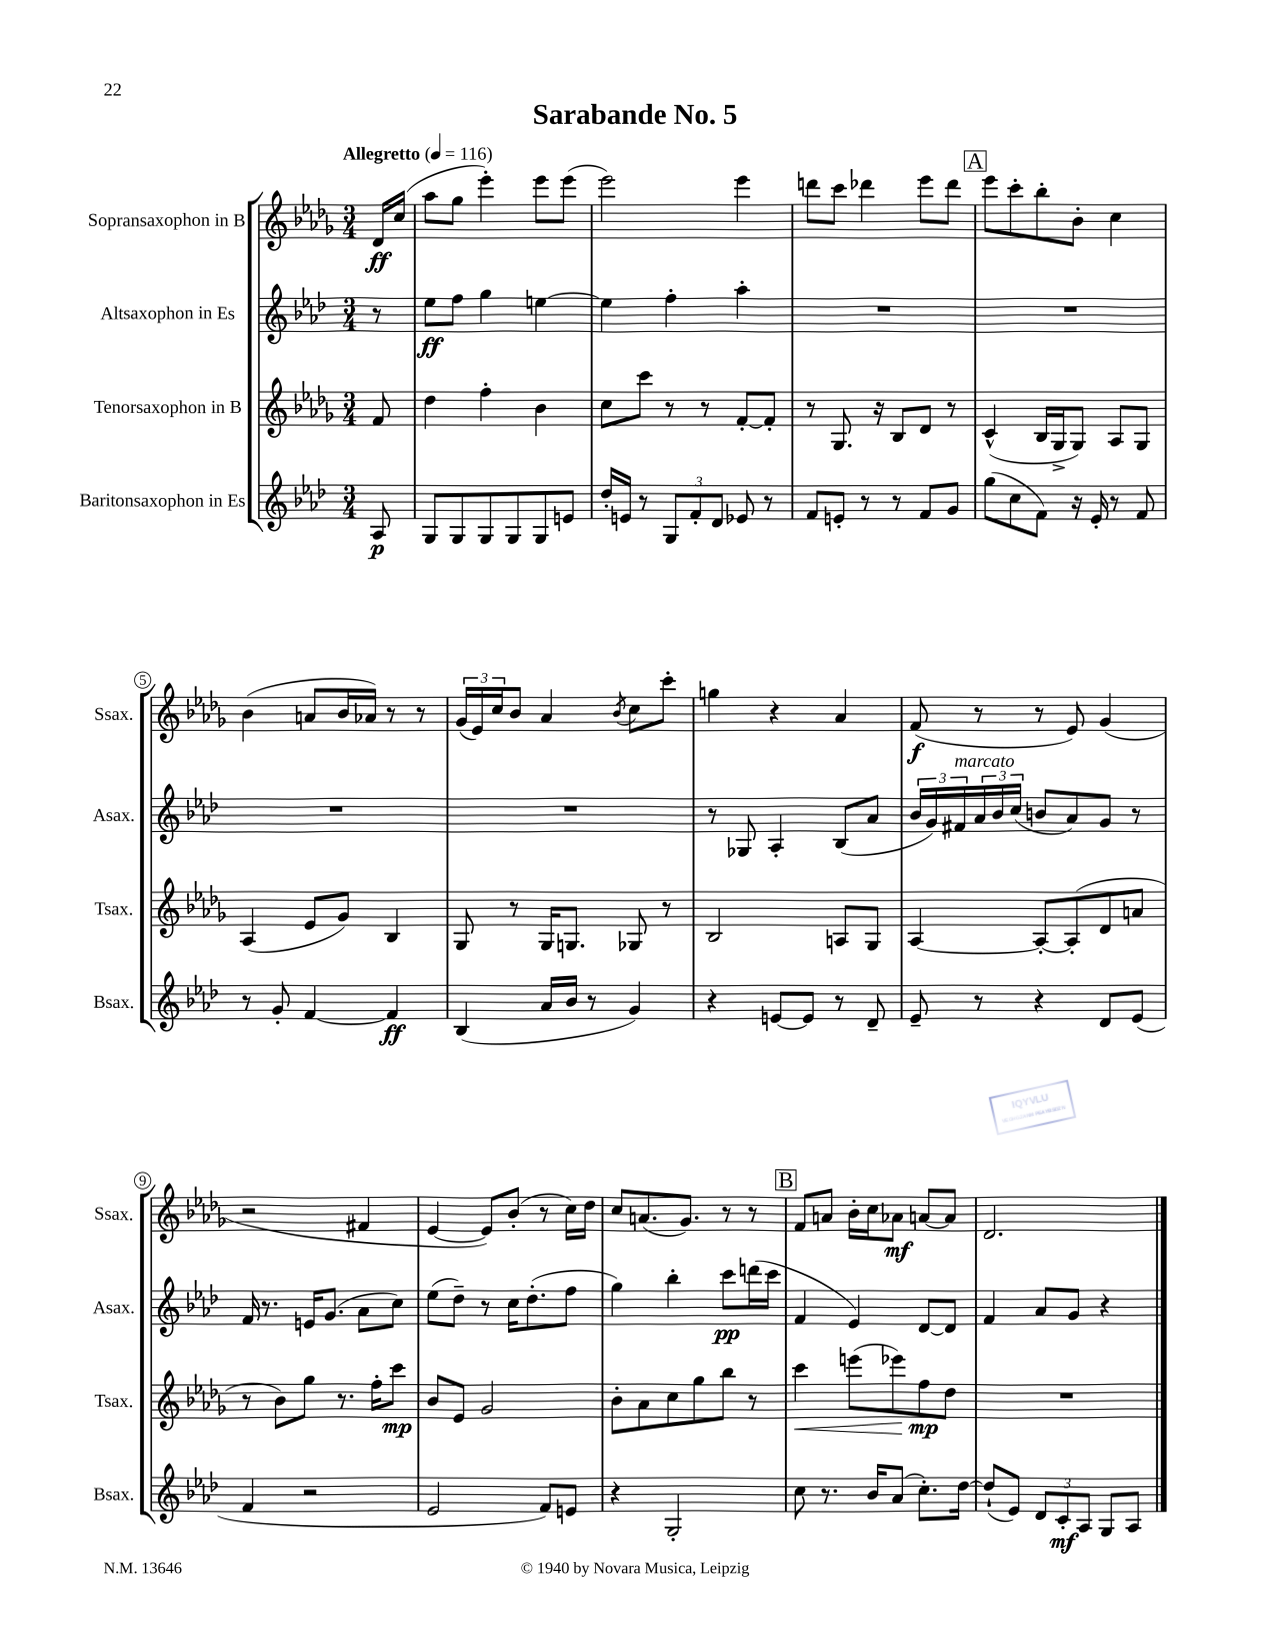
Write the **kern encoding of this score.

**kern	**dynam	**kern	**dynam	**kern	**dynam	**kern	**dynam
*part4	*part4	*part3	*part3	*part2	*part2	*part1	*part1
*staff4	*staff4	*staff3	*staff3	*staff2	*staff2	*staff1	*staff1
*I"Baritonsaxophon in Es	*	*I"Tenorsaxophon in B	*	*I"Altsaxophon in Es	*	*I"Sopransaxophon in B	*
*I'Bsax.	*	*I'Tsax.	*	*I'Asax.	*	*I'Ssax.	*
*clefG2	*	*clefG2	*	*clefG2	*	*clefG2	*
*k[b-e-a-d-]	*	*k[b-e-a-d-g-]	*	*k[b-e-a-d-]	*	*k[b-e-a-d-g-]	*
*M3/4	*	*M3/4	*	*M3/4	*	*M3/4	*
*MM116	*	*MM116	*	*MM116	*	*MM116	*
=	=	=	=	=	=	=	=
!	!	!	!	!	!	!LO:TX:a:B:t=Allegretto	!
8A-/	p	8f/	.	8r	.	16d-/LL	ff
.	.	.	.	.	.	(16cc/JJ	.
=1	=1	=1	=1	=1	=1	=1	=1
8G/L	.	4dd-\	.	8ee-\L	ff	8aa-\L	.
8G/	.	.	.	8ff\J	.	8gg-\J	.
8G/	.	4ff'\	.	4gg\	.	4eee-'\)	.
8G/	.	.	.	.	.	.	.
8G/	.	4b-\	.	[4een\	.	8eee-\L	.
8en/J	.	.	.	.	.	(8eee-\J	.
=2	=2	=2	=2	=2	=2	=2	=2
16dd-'/LL	.	8cc\L	.	4ee\]	.	2eee-\)	.
16en/JJ	.	.	.	.	.	.	.
8r	.	8ccc\J	.	.	.	.	.
12G/L	.	8r	.	4ff'\	.	.	.
12f'/	.	.	.	.	.	.	.
.	.	8r	.	.	.	.	.
12d-/J	.	.	.	.	.	.	.
8e-X/	.	[8f'/L	.	4aa-'\	.	4eee-\	.
8r	.	8f'/J]	.	.	.	.	.
=3	=3	=3	=3	=3	=3	=3	=3
8f/L	.	8r	.	2.r	.	8dddn\L	.
8en'/J	.	8.G-/	.	.	.	8ccc\J	.
8r	.	.	.	.	.	4ddd-X\	.
.	.	16r	.	.	.	.	.
8r	.	8B-/L	.	.	.	.	.
8f/L	.	8d-/J	.	.	.	8eee-\L	.
8g/J	.	8r	.	.	.	8ddd-\J	.
!!LO:REH:place=s1:t=A
=4	=4	=4	=4	=4	=4	=4	=4
(8gg\L	.	(4c^^/	.	2.r	.	8eee-\L	.
8cc\	.	.	.	.	.	8ccc'\	.
8f\J)	.	16B-/LL	.	.	.	8bb-'\	.
.	.	16G-^/J	.	.	.	.	.
16r	.	8G-/J)	.	.	.	8b-'\J	.
16e-'/	.	.	.	.	.	.	.
8r	.	8A-/L	.	.	.	4cc\	.
8f/	.	8G-/J	.	.	.	.	.
!!LO:LB:g=z
=5	=5	=5	=5	=5	=5	=5	=5
8r	.	(4A-/	.	2.r	.	(4b-\	.
8g'/	.	.	.	.	.	.	.
[4f/	.	8e-/L	.	.	.	8an/L	.
.	.	8g-/J)	.	.	.	16b-/L	.
.	.	.	.	.	.	16a-X/JJ)	.
4f/]	ff	4B-/	.	.	.	8r	.
.	.	.	.	.	.	8r	.
=6	=6	=6	=6	=6	=6	=6	=6
(4B-/	.	8G-/	.	2.r	.	(24g-/LL	.
.	.	.	.	.	.	24e-/)	.
.	.	.	.	.	.	24cc/J	.
.	.	8r	.	.	.	8b-/J	.
16a-/LL	.	16G-/KL	.	.	.	4a-/	.
16b-/JJ	.	8.Gn/J	.	.	.	.	.
8r	.	.	.	.	.	.	.
.	.	.	.	.	.	8qb-/	.
4g/)	.	8G-X/	.	.	.	8cc\L	.
.	.	8r	.	.	.	8ccc'\J	.
=7	=7	=7	=7	=7	=7	=7	=7
4r	.	2B-/	.	8r	.	4ggn\	.
.	.	.	.	8G-X/	.	.	.
[8en/L	.	.	.	4A-'/	.	4r	.
8e/J]	.	.	.	.	.	.	.
8r	.	8An/L	.	(8B-/L	.	4a-/	.
8d-~/	.	8G-/J	.	8a-/J	.	.	.
=8	=8	=8	=8	=8	=8	=8	=8
8e-~/	.	[4A-/	.	24b-/LL	.	(8f/	f
.	.	.	.	24g/)	.	.	.
!	!	!	!	!LO:TX:a:i:t=marcato	!	!	!
.	.	.	.	24f#X/	.	.	.
8r	.	.	.	24a-/	.	8r	.
.	.	.	.	24b-/	.	.	.
.	.	.	.	(24cc/JJ	.	.	.
4r	.	8A-'/L_	.	8bn/L	.	8r	.
.	.	(8A-'/]	.	8a-/)	.	8e-/)	.
8d-/L	.	8d-/	.	8g/J	.	(4g-/	.
(8e-/J	.	8an/J	.	8r	.	.	.
!!LO:LB:g=z
=9	=9	=9	=9	=9	=9	=9	=9
4f/	.	8r	.	16f/	.	2r	.
.	.	.	.	8.r	.	.	.
.	.	8b-\L)	.	.	.	.	.
2r	.	8gg-\J	.	16en/KL	.	.	.
.	.	.	.	(8.g/J	.	.	.
.	.	8.r	.	.	.	.	.
.	.	.	.	8a-\L	.	4f#X/	.
.	.	16ff'\KL	.	.	.	.	.
.	.	8ccc\J	mp	8cc\J)	.	.	.
=10	=10	=10	=10	=10	=10	=10	=10
2e-/	.	8b-/L	.	(8ee-\L	.	[4e-/	.
.	.	8e-/J	.	8dd-~\J)	.	.	.
.	.	2g-/	.	8r	.	8e-/L])	.
.	.	.	.	16cc\KL	.	(8b-'/J	.
.	.	.	.	(8.dd-'\	.	.	.
8f/L)	.	.	.	.	.	8r	.
8en/J	.	.	.	8ff\J	.	16cc\LL)	.
.	.	.	.	.	.	16dd-\JJ	.
=11	=11	=11	=11	=11	=11	=11	=11
4r	.	8b-'\L	.	4gg\)	.	8cc/L	.
.	.	8a-\	.	.	.	(8.an/	.
2G'/	.	8cc\	.	4bb-'\	.	.	.
.	.	.	.	.	.	8.g-/J)	.
.	.	8gg-\	.	.	.	.	.
.	.	8bb-\J	.	8ccc\L	pp	8r	.
.	.	8r	.	(16dddn\L	.	8r	.
.	.	.	.	16ccc\JJ	.	.	.
!!LO:REH:place=s1:t=B
=12	=12	=12	=12	=12	=12	=12	=12
!	!	!	!LO:HP:b	!	!	!	!
8cc\	.	4ccc\	<	4f/	.	8f/L	.
8.r	.	.	.	.	.	8an/J	.
.	.	(8eeen\L	.	4e-/)	.	16b-'\LL	.
16b-/KL	.	.	.	.	.	16cc\J	.
(8a-/J	.	8eee-X\)	.	.	.	8a-X\J	mf
8.cc'\L)	.	8ff\	mp	[8d-/L	.	[8an/L	.
.	.	8dd-\J	[	8d-/J]	.	8a/J]	.
[16dd-\Jk	.	.	.	.	.	.	.
=13	=13	=13	=13	=13	=13	=13	=13
(8dd-`/L]	.	2.r	.	4f/	.	2.d-/	.
8e-/J)	.	.	.	.	.	.	.
12d-/L	.	.	.	8a-/L	.	.	.
12c'/	mf	.	.	.	.	.	.
.	.	.	.	8g/J	.	.	.
12A-/J	.	.	.	.	.	.	.
8G/L	.	.	.	4r	.	.	.
8A-/J	.	.	.	.	.	.	.
==	==	==	==	==	==	==	==
*-	*-	*-	*-	*-	*-	*-	*-
